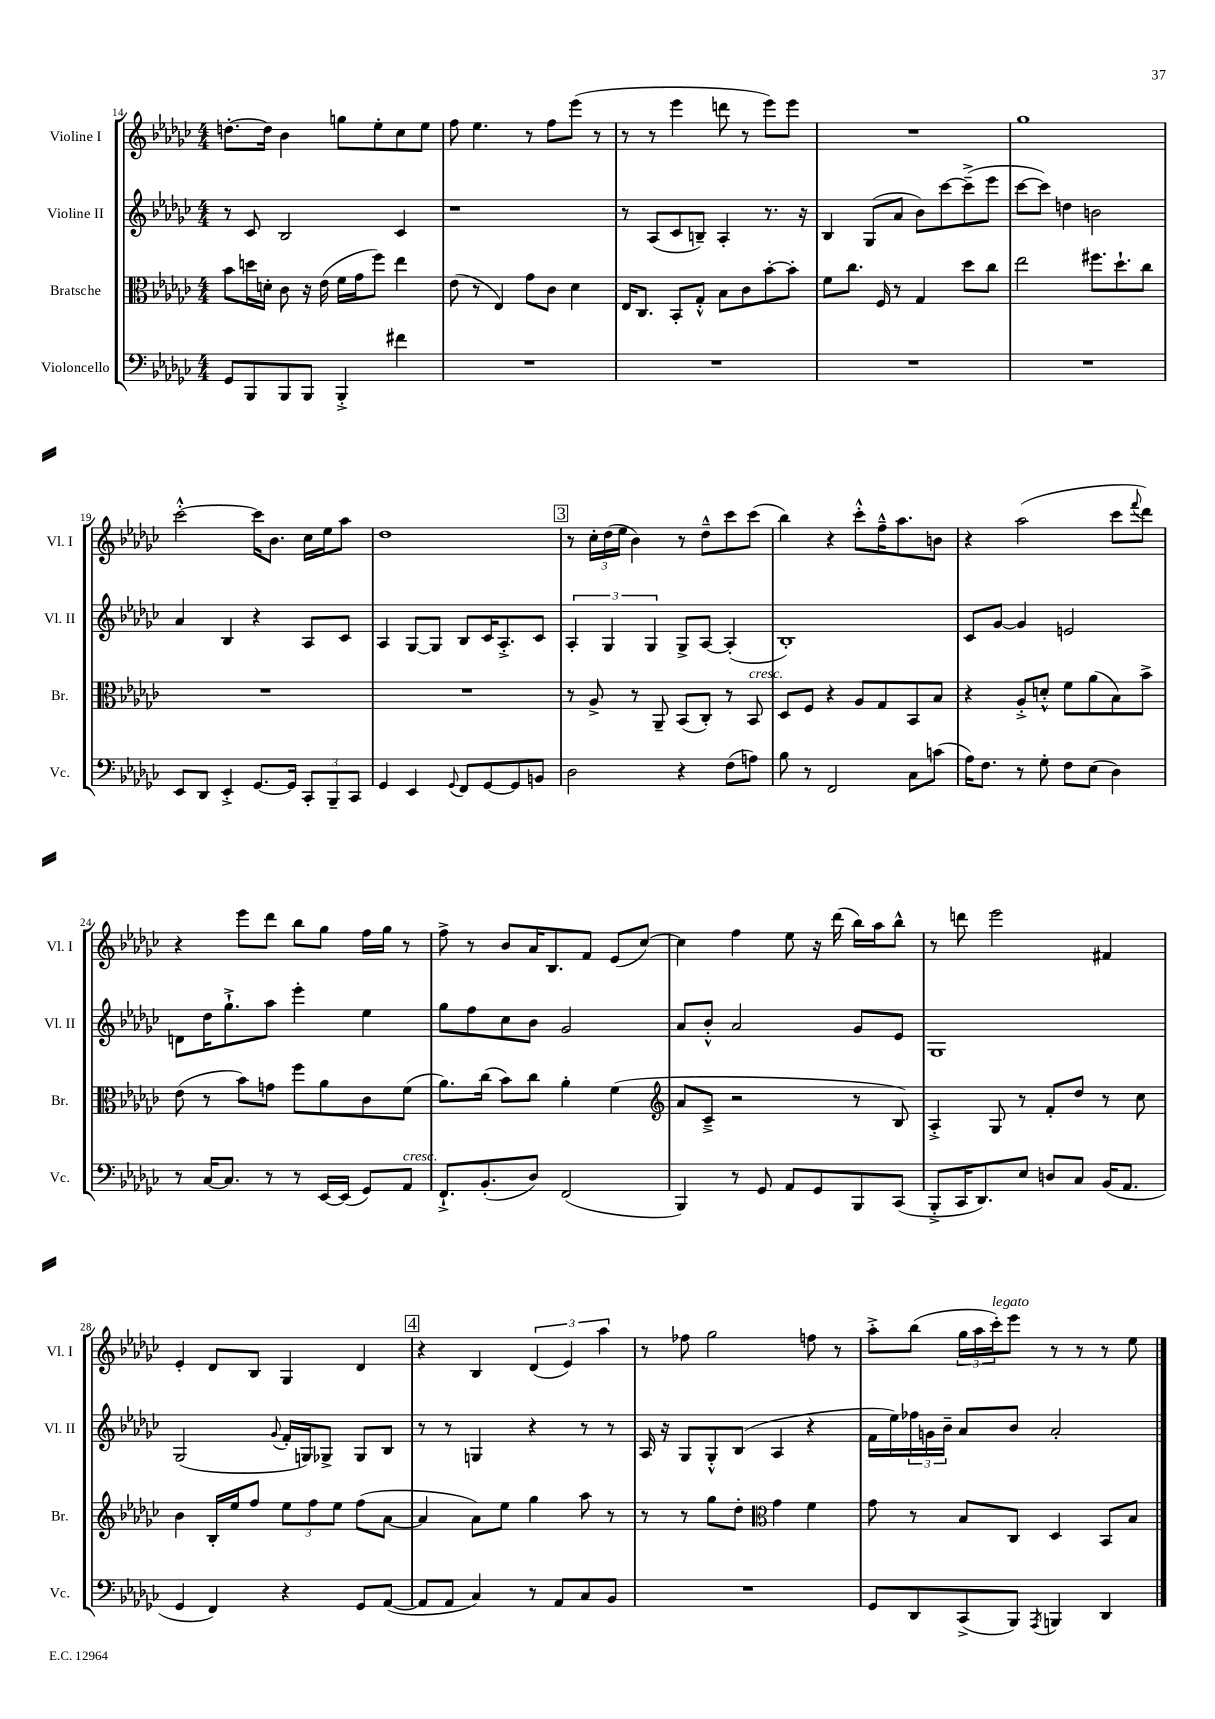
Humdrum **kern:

**kern	**kern	**kern	**kern
*staff4	*staff3	*staff2	*staff1
*clefF4	*clefC3	*clefG2	*clefG2
*k[b-e-a-d-g-c-]	*k[b-e-a-d-g-c-]	*k[b-e-a-d-g-c-]	*k[b-e-a-d-g-c-]
*M4/4	*M4/4	*M4/4	*M4/4
8GG-	8b-	8r	[8.dd'
8BBB-	16dd	8c-	.
.	16d'	.	16dd]
8BBB-	8c-	2B-	4b-
8BBB-	16r	.	.
.	(16e-	.	.
4BBB-'^	16f	.	8gg
.	16g-	.	.
.	8ff)	.	8ee-'
4f#	4ee-	4c-	8cc-
.	.	.	8ee-
=	=	=	=
1r	(8e-	1r	8ff
.	8r	.	4.ee-
.	4E-)	.	.
.	8g-	.	8r
.	8c-	.	8ff
.	4d-	.	(8eee-
.	.	.	8r
=	=	=	=
1r	16E-	8r	8r
.	8.C-	.	.
.	.	(8A-	8r
.	8BB-'	8c-	4eee-
.	8G-'^^	8B~)	.
.	8B-	4A-'	8ddd
.	8c-	.	8r
.	[8b-'	8.r	8eee-)
.	8b-']	.	8eee-
.	.	16r	.
=	=	=	=
1r	8f	4B-	1r
.	8.cc-	.	.
.	.	(8G-	.
.	16F	.	.
.	8r	8a-	.
.	4G-	8b-)	.
.	.	[8ccc-	.
.	8dd-	(8ccc-~^]	.
.	8cc-	8eee-	.
=	=	=	=
1r	2ee-	[8ccc-	1gg-
.	.	8ccc-])	.
.	.	4dd	.
.	8.ff#	2b	.
.	8.dd-`	.	.
.	8cc-	.	.
=	=	=	=
8EE-	1r	4a-	[2ccc-'^^
8DD-	.	.	.
4EE-'^	.	4B-	.
[8.GG-	.	4r	16ccc-]
.	.	.	8.b-
16GG-]	.	.	.
12CC-'	.	8A-	16cc-
.	.	.	16ee-
12BBB-~	.	.	.
.	.	8c-	8aa-
12CC-	.	.	.
=	=	=	=
4GG-	1r	4A-	1dd-
4EE-	.	[8G-	.
.	.	8G-]	.
8qqGG-	.	.	.
8FF	.	8B-	.
[8GG-	.	16c-	.
.	.	8.A-'^	.
8GG-]	.	.	.
8BB	.	8c-	.
=	=	=	=
2D-	8r	6A-'	8r
.	8A-^	.	24cc-'
.	.	6G-	(24dd-
.	.	.	24ee-
.	8r	.	4b-)
.	.	6G-	.
.	8AA-~	.	.
4r	(8BB-	8G-^	8r
.	8C-')	[8A-	8dd-~^^
(8F	8r	(4A-']	8ccc-
8A)	8BB-	.	(8ccc-
=	=	=	=
8B-	8D-	1B-')	4bb-)
8r	8F	.	.
2FF	4r	.	4r
.	8A-	.	8ccc-'^^
.	8G-	.	16ff~^^
.	.	.	8.aa-
8C-	8BB-	.	.
(8c	8B-	.	8b
=	=	=	=
16A-)	4r	8c-	4r
8.F	.	.	.
.	.	[8g-	.
8r	8A-'^	4g-]	(2aa-
8G-'	8d'^^	.	.
8F	8f	2e	.
(8E-	(8a-	.	.
4D-)	8B-)	.	8ccc-
.	.	.	8qqfff
.	8b-^	.	8ddd-)
=	=	=	=
8r	(8e-	8d	4r
[16C-	8r	16dd-	.
8.C-]	.	8.gg-`^	.
.	8b-)	.	8eee-
8r	8g	8aa-	8ddd-
8r	8ff	4eee-'	8bb-
[16EE-	8a-	.	8gg-
(16EE-]	.	.	.
8GG-)	8c-	4ee-	16ff
.	.	.	16gg-
8AA-	(8f	.	8r
=	=	=	=
8.FF`^	8.a-)	8gg-	8ff^
.	.	8ff	8r
(8.BB-'	(16cc-	.	.
.	8b-)	8cc-	8b-
8D-)	8cc-	8b-	16a-
.	.	.	8.B-
(2FF	4a-'	2g-	.
.	.	.	8f
.	(4f	.	(8e-
.	.	.	[8cc-)
=	=	=	=
*	*clefG2	*	*
4BBB-)	8a-	8a-	4cc-]
.	8c-~^	8b-'^^	.
8r	2r	2a-	4ff
8GG-	.	.	.
8AA-	.	.	8ee-
8GG-	.	.	16r
.	.	.	(16ddd-
8BBB-	8r	8g-	16bb-)
.	.	.	16aa-
(8CC-	8B-)	8e-	8bb-^^
=	=	=	=
8BBB-'^	4A-'^	1G-	8r
16CC-	.	.	8ddd
8.DD-)	.	.	.
.	8G-	.	2eee-
8E-	8r	.	.
8D	8f'	.	.
8C-	8dd-	.	.
(16BB-	8r	.	4f#
8.AA-	.	.	.
.	8cc-	.	.
=	=	=	=
4GG-	4b-	(2G-	4e-'
4FF)	16B-'	.	8d-
.	16ee-	.	.
.	8ff	.	8B-
.	.	8qqg-	.
4r	12ee-	16f'	4G-
.	.	16G)	.
.	12ff	.	.
.	.	8G-^	.
.	12ee-	.	.
8GG-	(8ff	8G-	4d-
([8AA-	[8a-	8B-	.
=	=	=	=
8AA-]	4a-]	8r	4r
8AA-	.	8r	.
4C-)	8a-)	4G	4B-
.	8ee-	.	.
8r	4gg-	4r	(6d-
8AA-	.	.	.
.	.	.	6e-)
8C-	8aa-	8r	.
.	.	.	6aa-
8BB-	8r	8r	.
=	=	=	=
1r	8r	16A-	8r
.	.	16r	.
.	8r	8G-	8ff-
.	8gg-	8G-'^^	2gg-
.	8dd-'	(8B-	.
*	*clefC3	*	*
.	4g-	4A-	.
.	4f	4r	8ff
.	.	.	8r
=	=	=	=
8GG-	8g-	16f	8aa-'^
.	.	16ee-)	.
8DD-	8r	24ff-	(8bb-
.	.	24g	.
.	.	24b-~	.
(8CC-^	8B-	8a-	24gg-
.	.	.	24aa-
.	.	.	24ccc-')
8BBB-)	8C-	8b-	8eee-
8qAAA-	.	.	.
4BBB	4D-	2a-'	8r
.	.	.	8r
4DD-	8BB-	.	8r
.	8B-	.	8ee-
==	==	==	==
*-	*-	*-	*-
